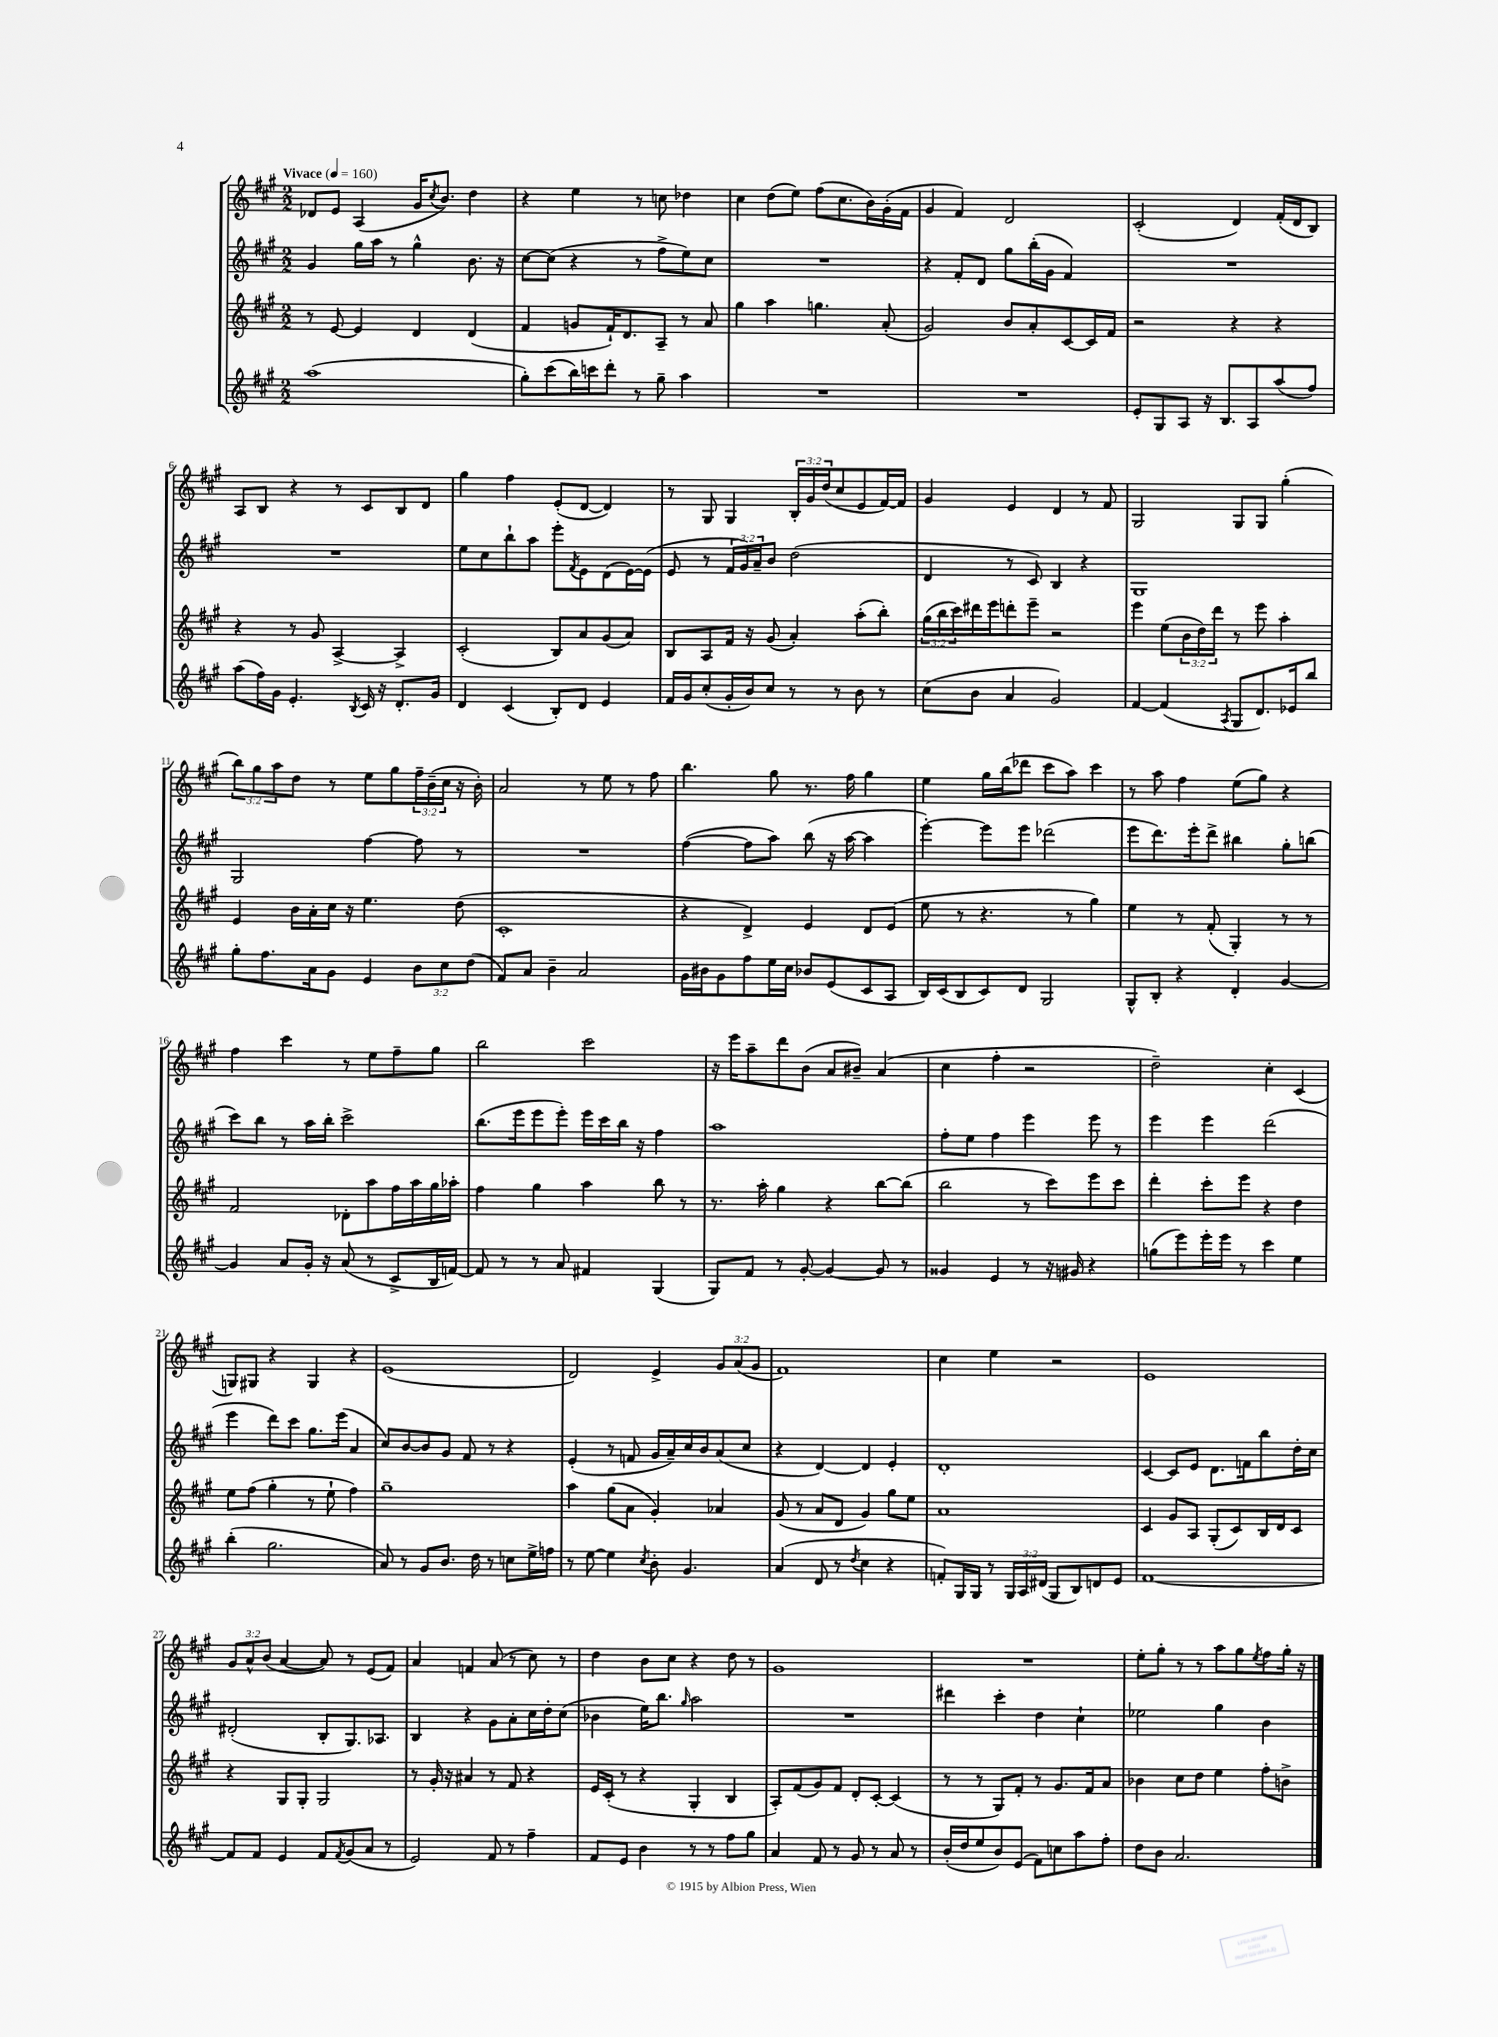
<<
\new StaffGroup <<
\new Staff = "s0" {
    \clef treble \key a \major \numericTimeSignature \time 2/2 \override Staff.TupletNumber.text = #tuplet-number::calc-fraction-text \tempo "Vivace" 4 = 160
    des'8 e'8 a4( gis'16 \acciaccatura { cis''8 } b'8.) d''4 |
    r4 e''4 r8 c''8 des''4 |
    cis''4 d''8( e''8) fis''8( cis''8. b'16) gis'16-.( fis'16 |
    gis'4 fis'4) d'2 |
    cis'2-.( d'4) fis'16-.( d'16 b8) |
    a8 b8 r4 r8 cis'8 b8 d'8 |
    gis''4 fis''4 e'8-.( d'8~ d'4) |
    r8 gis8 gis4 \tuplet 3/2 { b16-. gis'16 d''16( } cis''8 e'8 fis'16~) fis'16 |
    gis'4 e'4 d'4 r8 fis'8 |
    gis2 gis8 gis8 gis''4-.( |
    \tuplet 3/2 { b''8) gis''8 a''8 } d''8 r8 e''8 gis''8 \tuplet 3/2 { fis''16-- b'16--( cis''16 } r16 b'16-.) |
    a'2 r8 e''8 r8 fis''8 |
    b''4. gis''8 r8. fis''16 gis''4 |
    e''4 gis''16 b''16( des'''8 cis'''8 a''8) cis'''4 |
    r8 a''8 fis''4 e''8( gis''8) r4 |
    fis''4 cis'''4 r8 e''8 fis''8-- gis''8 |
    b''2 cis'''2 |
    r16 e'''16 a''8-- d'''8 b'8( a'8 bis'8--) a'4( |
    cis''4 fis''4-. r2 |
    d''2--) cis''4-. cis'4( |
    g8) gis8 r4 gis4 r4 |
    e'1( |
    d'2) e'4-> \tuplet 3/2 { gis'8 a'8( gis'8 } |
    fis'1) |
    cis''4 e''4 r2 |
    e'1 |
    \tuplet 3/2 { gis'8 a'8-^ b'8( } a'4~ a'8) r8 e'8( fis'8) |
    a'4 f'4 a'8( r8 cis''8) r8 |
    d''4 b'8 cis''8 r4 d''8 r8 |
    gis'1 |
    R1 |
    e''8-. gis''8-. r8 r8 a''8 gis''8 \acciaccatura { e''8 } fis''8 gis''16-. r16 \bar "|." |
}
\new Staff = "s1" {
    \clef treble \key a \major \numericTimeSignature \time 2/2 \override Staff.TupletNumber.text = #tuplet-number::calc-fraction-text
    gis'4 gis''16 a''16 r8 gis''4-^ b'8. r16 |
    cis''8~ cis''8( r4 r8 fis''8-> e''8) cis''8 |
    R1 |
    r4 fis'8-. d'8 gis''8 b''16-.( gis'16 fis'4) |
    R1 |
    R1 |
    e''8 cis''8 b''8-! a''8 e'''8-. \acciaccatura { fis'8 } e'8 d'8( e'16~) e'16( |
    e'8 r8 \tuplet 3/2 { fis'16 gis'16) a'16-- } b'8 d''2( |
    d'4 r8 cis'8) b4 r4 |
    gis1 |
    gis2 fis''4~ fis''8 r8 |
    R1 |
    fis''4~( fis''8 a''8) b''8( r16 a''16~ a''4 |
    e'''4~-.) e'''8 e'''8 des'''2( |
    e'''8 d'''8.) e'''16-. d'''8-> bis''4 gis''8-. b''8( |
    cis'''8) b''8 r8 a''16 b''16-. cis'''2-> |
    b''8.( e'''16 e'''8 e'''8-.) e'''16 cis'''16 b''16 r16 fis''4 |
    a''1 |
    fis''8-. e''8 fis''4 e'''4 e'''8 r8 |
    e'''4 e'''4 d'''2( |
    e'''4 d'''8) cis'''8 gis''8. e'''16( a'4 |
    cis''8) b'8~ b'8 gis'8 fis'8 r8 r4 |
    e'4-.( r8 f'8 gis'16 a'16--) cis''16 b'16 a'8( cis''8 |
    r4 d'4~) d'4 e'4-. |
    d'1-. |
    cis'4~ cis'8 e'8 d'8. f'16 b''8 d''16-. cis''16 |
    dis'2-.( b8-. gis8.) aes8. |
    b4 r4 gis'8 a'8-. cis''16 d''16-. cis''8( |
    bes'4 e''16) b''8. \grace { gis''16 } a''2 |
    R1 |
    dis'''4 cis'''4-. d''4 cis''4-! |
    ees''2 gis''4 b'4 \bar "|." |
}
\new Staff = "s2" {
    \clef treble \key a \major \numericTimeSignature \time 2/2 \override Staff.TupletNumber.text = #tuplet-number::calc-fraction-text
    r8 e'8~ e'4 d'4 d'4( |
    fis'4 g'8 fis'16-!) d'8. a8-- r8 a'8 |
    gis''4 a''4 g''4. a'8-.( |
    gis'2) b'8 a'8-. cis'8~ cis'16 fis'16 |
    r2 r4 r4 |
    r4 r8 gis'8 a4~-> a4-> |
    cis'2-.( b8) a'8 gis'8( a'8) |
    b8 a8 fis'16 r16 gis'8( a'4-.) a''8-.( b''8-.) |
    \tuplet 3/2 { gis''16( b''16 cis'''16) } dis'''16 e'''16 d'''8-. e'''8-- r2 |
    e'''4 e''8( \tuplet 3/2 { b'16 d''16) d'''16 } r8 e'''8 a''4-. |
    e'4 b'16 a'16-. cis''16 r16 e''4. d''8( |
    cis'1-. |
    r4 d'4->) e'4 d'8 e'8( |
    e''8 r8 r4. r8 gis''4) |
    e''4 r8 fis'8-.( gis4-.) r8 r8 |
    fis'2 des'8-. a''8 fis''16 a''16 gis''16 aes''16-. |
    fis''4 gis''4 a''4 b''8 r8 |
    r8. a''16-. gis''4 r4 b''8~ b''8( |
    b''2 r8 cis'''8) e'''8 cis'''8 |
    d'''4-. cis'''8-. e'''8 r4 d''4 |
    e''8 fis''8( gis''4-. r8 e''8-! fis''4) |
    gis''1-- |
    a''4 gis''8( a'8 gis'4-.) aes'4 |
    gis'8( r8 a'8 d'8 gis'4) gis''8 e''8 |
    a'1 |
    cis'4 gis'8 a8 gis8-.( cis'8) b16 d'16 cis'8 |
    r4 gis8 gis8-. gis2 |
    r8 gis'16-. r16 ais'4 r8 fis'8 r4 |
    e'16 cis'16-.( r8 r4 gis4-. b4 |
    a8-.) fis'8( gis'8) fis'8 d'8-. cis'8~-. cis'4( |
    r8 r8 gis8) fis'8-. r8 gis'8. fis'16 a'8 |
    bes'4 cis''8 d''8 e''4 fis''8-. b'8-> \bar "|." |
}
\new Staff = "s3" {
    \clef treble \key a \major \numericTimeSignature \time 2/2 \override Staff.TupletNumber.text = #tuplet-number::calc-fraction-text
    a''1( |
    gis''8-.) cis'''8( b''16) c'''16 d'''8-. r8 gis''8-- a''4 |
    R1 |
    R1 |
    e'8-. gis8 a8 r16 b8. a8 a''8( fis''8) |
    a''8( fis''16) gis'16 e'4.-. \acciaccatura { b8 } cis'16 r16 d'8.-. gis'16 |
    d'4 cis'4( b8-.) d'8 e'4 |
    fis'16 gis'16 cis''8-.( gis'16-. b'16) cis''8 r8 r8 b'8 r8 |
    cis''8( b'8 a'4 gis'2) |
    fis'4~ fis'4( \acciaccatura { a8 } gis8 d'8.) ees'16 b''8 |
    gis''8-. fis''8. a'16 gis'8 e'4 \tuplet 3/2 { b'8 cis''8 d''8( } |
    fis'8) a'8 b'4-- a'2 |
    gis'16 bis'16 gis'8 fis''8 e''16 cis''16 bes'8 e'8( cis'8 a8 |
    b16) cis'16( b8 cis'8) d'8 gis2 |
    gis8-^ b8-. r4 d'4-. gis'4~ |
    gis'4 a'8 gis'16-. r16 a'8( r8 cis'8-> b16 f'16~) |
    f'8 r8 r8 a'8 fis'4 gis4( |
    gis8) fis'8 r8 gis'8~-. gis'4~ gis'8 r8 |
    gisis'4 e'4 r8 r16 gis'16 r4 |
    g''8( e'''8) e'''16-. e'''16 r8 cis'''4 e''4 |
    b''4-.( gis''2. |
    a'8) r8 gis'8 b'8. d''16 r8 c''8 e''16-> f''16 |
    r8 e''8~ e''4 \acciaccatura { cis''8 } b'8-. gis'4. |
    a'4( d'8 r8 \acciaccatura { d''8 } cis''4 r4 |
    f'8-.) gis16 gis16 r8 \tuplet 3/2 { gis16 a16 dis'16( } gis8 b8) d'8 e'8 |
    fis'1~ |
    fis'8 fis'8 e'4 fis'8 \acciaccatura { fis'8 } gis'8( a'8 r8 |
    e'2) fis'8 r8 fis''4-- |
    fis'8 e'8 b'4 r8 r8 fis''8 gis''8 |
    a'4 fis'8 r8 gis'8 r8 a'8 r8 |
    b'16-.( d''16 e''8 b'8) e'8( fis'8) c''8 a''8 fis''8-. |
    d''8 b'8 a'2. \bar "|." |
}
>>
>>
